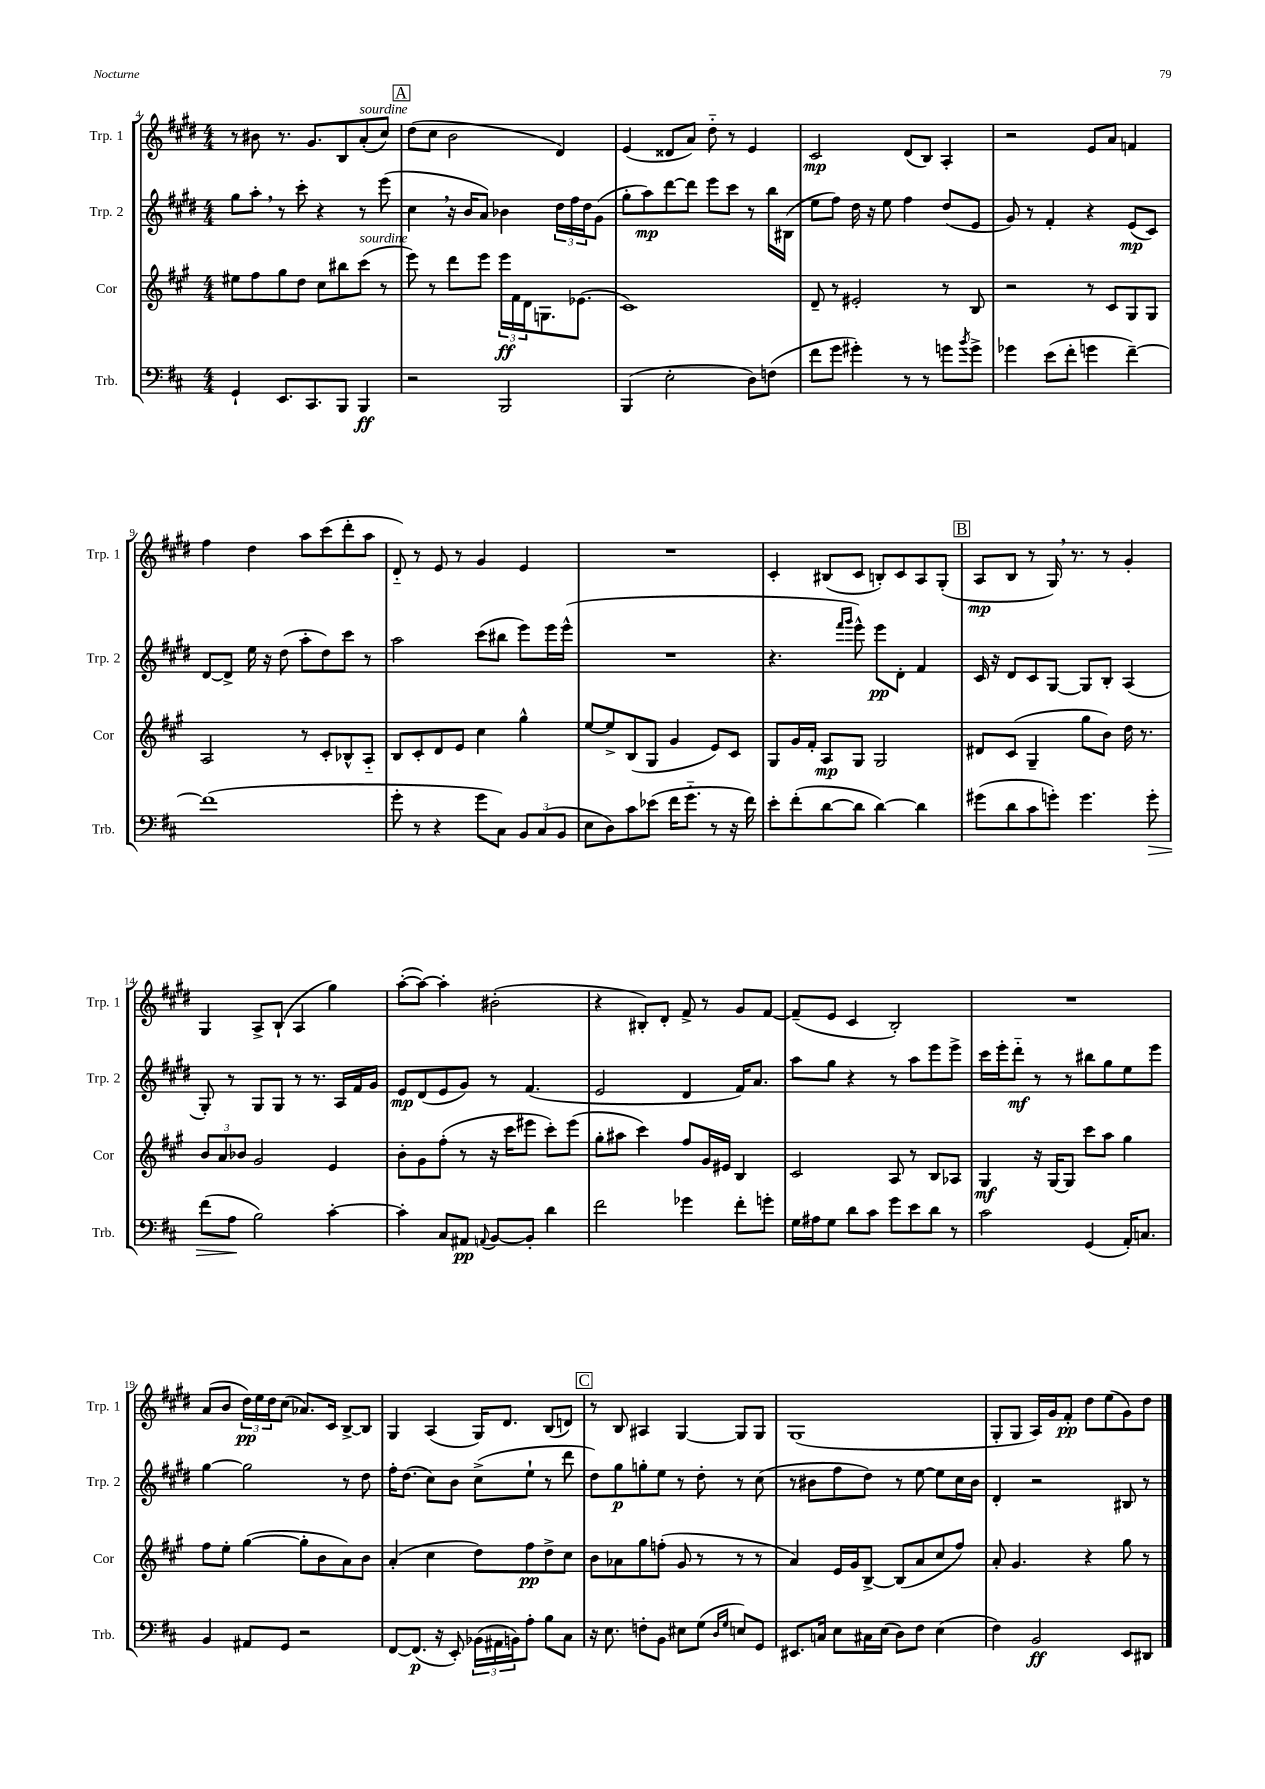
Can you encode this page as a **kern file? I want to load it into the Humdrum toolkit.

**kern	**dynam	**kern	**dynam	**kern	**dynam	**kern	**dynam
*part4	*part4	*part3	*part3	*part2	*part2	*part1	*part1
*staff4	*staff4	*staff3	*staff3	*staff2	*staff2	*staff1	*staff1
*I"Trb.	*	*I"Cor	*	*I"Trp. 2	*	*I"Trp. 1	*
*I'Trb.	*	*I'Cor	*	*I'Trp. 2	*	*I'Trp. 1	*
*clefF4	*	*clefG2	*	*clefG2	*	*clefG2	*
*k[f#c#]	*	*k[f#c#g#]	*	*k[f#c#g#d#]	*	*k[f#c#g#d#]	*
*M4/4	*	*M4/4	*	*M4/4	*	*M4/4	*
=4	=4	=4	=4	=4	=4	=4	=4
4GG`/	.	8ee#X\L	.	8gg#\L	.	8r	.
.	.	8ff#\	.	8aa',\J	.	8b#X\	.
8.EE/L	.	8gg#\	.	8r	.	8.r	.
.	.	8dd\J	.	8ccc#'\	.	.	.
8.CC#/	.	.	.	.	.	8.g#/L	.
.	.	8cc#\L	.	4r	.	.	.
8BBB/J	.	8bb#X\	.	.	.	8B/	.
!	!	!	!	!	!	!LO:TX:a:i:t=sourdine	!
!	!	!LO:TX:a:i:t=sourdine	!	!	!	!	!
4BBB/	ff	(8ccc#\J	.	8r	.	(8a'/	.
.	.	8r	.	(8eee\	.	8cc#/J)	.
!!LO:REH:place=s1:t=A
=5	=5	=5	=5	=5	=5	=5	=5
2r	.	8eee\)	.	4cc#,\	.	(8dd#\L	.
.	.	8r	.	.	.	8cc#\J	.
.	.	8ddd\L	.	16r	.	2b\	.
.	.	.	.	16b/KL	.	.	.
.	.	8eee\J	.	8a/J)	.	.	.
2BBB/	.	24eee\LL	ff	4b-X\	.	.	.
.	.	24f#\	.	.	.	.	.
.	.	24d\J	.	.	.	.	.
.	.	8.Gn\	.	.	.	.	.
.	.	.	.	24dd#\LL	.	4d#/)	.
.	.	.	.	24ff#\	.	.	.
.	.	(8.e-X\J	.	.	.	.	.
.	.	.	.	24dd#\J	.	.	.
.	.	.	.	(8g#\J	.	.	.
=6	=6	=6	=6	=6	=6	=6	=6
(4BBB/	.	1c#)	.	8gg#'\L	.	(4e/	.
.	.	.	.	8aa\)	mp	.	.
2E'\	.	.	.	[8ddd#\	.	8d##X/L	.
.	.	.	.	8ddd#\J]	.	8a/J)	.
.	.	.	.	8eee\L	.	8dd#\	.
.	.	.	.	8ccc#\J	.	8r	.
8D\L)	.	.	.	8r	.	4e/	.
(8Fn\J	.	.	.	16bb\LL	.	.	.
.	.	.	.	(16B#X\JJ	.	.	.
=7	=7	=7	=7	=7	=7	=7	=7
8f#\L	.	8d~/	.	8ee\L	.	2c#/	mp
8g\J	.	8r	.	8ff#\J)	.	.	.
4g#X'\)	.	2e#X'/	.	16dd#\	.	.	.
.	.	.	.	16r	.	.	.
.	.	.	.	8ee\	.	.	.
8r	.	.	.	4ff#\	.	(8d#/L	.
8r	.	.	.	.	.	8B/J)	.
8gn\L	.	8r	.	(8dd#/L	.	4A'/	.
8qb/	.	.	.	.	.	.	.
8g^\J	.	8B/	.	8e/J	.	.	.
=8	=8	=8	=8	=8	=8	=8	=8
4g-X\	.	2r	.	8g#/)	.	2r	.
.	.	.	.	8r	.	.	.
(8e\L	.	.	.	4f#'/	.	.	.
8f#'\J	.	.	.	.	.	.	.
4gn\	.	8r	.	4r	.	8e/L	.
.	.	8c#/L	.	.	.	8a/J	.
[4f#~\)	.	8G#/	.	(8e/L	mp	4fn/	.
.	.	8G#/J	.	8c#/J)	.	.	.
!!LO:LB:g=z
=9	=9	=9	=9	=9	=9	=9	=9
(1f#]	.	2A/	.	[8d#/L	.	4ff#\	.
.	.	.	.	8d#^/J]	.	.	.
.	.	.	.	16ee\	.	4dd#\	.
.	.	.	.	16r	.	.	.
.	.	.	.	(8dd#\	.	.	.
.	.	8r	.	8aa'\L	.	8aa\L	.
.	.	8c#'/L	.	8dd#\)	.	(8ccc#\	.
.	.	8B-X^^/	.	8ccc#\J	.	8ddd#'\	.
.	.	8A/J	.	8r	.	8aa\J	.
=10	=10	=10	=10	=10	=10	=10	=10
8g'\	.	8B/L	.	2aa\	.	8d#/)	.
8r	.	8c#'/	.	.	.	8r	.
4r	.	8d/	.	.	.	8e/	.
.	.	8e/J	.	.	.	8r	.
8g\L	.	4cc#\	.	(8ccc#\L	.	4g#/	.
8C#\J)	.	.	.	8bb#X\J	.	.	.
12BB/L	.	4gg#^^\	.	8eee\L)	.	4e/	.
(12C#/	.	.	.	.	.	.	.
.	.	.	.	16eee\L	.	.	.
12BB/J	.	.	.	.	.	.	.
.	.	.	.	(16eee^^\JJ	.	.	.
=11	=11	=11	=11	=11	=11	=11	=11
8E\L	.	[8ee/L	.	1r	.	1r	.
8D\)	.	8ee^/]	.	.	.	.	.
8c#\	.	(8B/	.	.	.	.	.
(8e-X\J	.	8G#/J	.	.	.	.	.
16f#\KL	.	4g#/	.	.	.	.	.
8.g\J	.	.	.	.	.	.	.
8r	.	8e/L)	.	.	.	.	.
16r	.	8c#/J	.	.	.	.	.
16f#\)	.	.	.	.	.	.	.
=12	=12	=12	=12	=12	=12	=12	=12
8e'\L	.	8G#/L	.	4.r	.	4c#'/	.
(8f#'\	.	16g#/L	.	.	.	.	.
.	.	16f#'/JJ	.	.	.	.	.
[8d\	.	8A/L	mp	.	.	(8B#X/L	.
.	.	.	.	16qqfff#/LL	.	.	.
.	.	.	.	16qqggg#/JJ	.	.	.
8d\J]	.	8G#/J	.	8eee^^\)	.	8c#/J	.
[4d\)	.	2G#/	.	8eee\L	pp	8Bn'/L)	.
.	.	.	.	8d#'\J	.	8c#/	.
4d\]	.	.	.	4f#/	.	8A/	.
.	.	.	.	.	.	(8G#'/J	.
!!LO:REH:place=s1:t=B
=13	=13	=13	=13	=13	=13	=13	=13
(8g#X\L	.	8d#X/L	.	16c#/	.	8A/L	mp
.	.	.	.	16r	.	.	.
8d\	.	(8c#/J	.	8d#/L	.	8B/J	.
8c#\	.	4G#~/	.	8c#/	.	8r	.
8gn'\J)	.	.	.	[8G#/J	.	16G#,/)	.
.	.	.	.	.	.	8.r	.
4.g\	.	8gg#\L	.	8G#/L]	.	.	.
.	.	8b\J)	.	8B'/J	.	8r	.
.	.	16dd\	.	(4A/	.	4g#'/	.
.	.	8.r	.	.	.	.	.
!	!LO:HP:b	!	!	!	!	!	!
8g'\	>	.	.	.	.	.	.
!!LO:LB:g=z
=14	=14	=14	=14	=14	=14	=14	=14
(8f#\L	.	12b/L	.	8G#'/)	.	4G#/	.
.	.	12a/	.	.	.	.	.
8A\J	.	.	.	8r	.	.	.
.	.	12b-X/J	.	.	.	.	.
2B\)	]	2g#/	.	8G#/L	.	8A^/L	.
.	.	.	.	8G#/J	.	(8B`/J	.
.	.	.	.	8r	.	4A/	.
.	.	.	.	8.r	.	.	.
[4c#'\	.	4e/	.	.	.	4gg#\)	.
.	.	.	.	16A/LL	.	.	.
.	.	.	.	16f#/	.	.	.
.	.	.	.	16g#/JJ	.	.	.
=15	=15	=15	=15	=15	=15	=15	=15
4c#'\]	.	8b'\L	.	8e/L	mp	([8aa'\L	.
.	.	8g#\	.	(8d#/	.	8aa\J_)	.
8C#/L	.	(8ff#'\J	.	8e/	.	4aa'\]	.
8AA#X/J	pp	8r	.	8g#/J)	.	.	.
8qqAAn/	.	.	.	.	.	.	.
[8BB/L	.	16r	.	8r	.	(2b#X'\	.
.	.	16ccc#\KL	.	.	.	.	.
8BB'/J]	.	8eee#X\J	.	(4.f#/	.	.	.
4d\	.	8ccc#'\L)	.	.	.	.	.
.	.	(8eee#\J	.	.	.	.	.
=16	=16	=16	=16	=16	=16	=16	=16
2f#\	.	8gg#'\L	.	2e/	.	4r	.
.	.	8aa#X\J	.	.	.	.	.
.	.	4ccc#\)	.	.	.	8B#X'/L)	.
.	.	.	.	.	.	8d#'/J	.
4g-X\	.	8ff#/L	.	4d#/	.	8f#^/	.
.	.	16g#/L	.	.	.	8r	.
.	.	16e#X/JJ	.	.	.	.	.
8f#'\L	.	4B/	.	16f#/KL)	.	8g#/L	.
.	.	.	.	8.a/J	.	.	.
8gn'\J	.	.	.	.	.	[8f#/J	.
=17	=17	=17	=17	=17	=17	=17	=17
16G\LL	.	2c#/	.	8aa\L	.	(8f#~/L]	.
16A#X\J	.	.	.	.	.	.	.
8G\J	.	.	.	8gg#\J	.	8e/J	.
8d\L	.	.	.	4r	.	4c#/	.
8c#\J	.	.	.	.	.	.	.
8g\L	.	8A/	.	8r	.	2B'/)	.
8e\	.	8r	.	8aa\L	.	.	.
8d\J	.	8B/L	.	8eee\	.	.	.
8r	.	8A-X/J	.	8eee^\J	.	.	.
=18	=18	=18	=18	=18	=18	=18	=18
2c#\	.	4G#/	mf	16ccc#\LL	.	1r	.
.	.	.	.	16eee'\J	.	.	.
.	.	.	.	8ddd#\J	mf	.	.
.	.	16r	.	8r	.	.	.
.	.	[16G#/KL	.	.	.	.	.
.	.	8G#/J]	.	8r	.	.	.
(4GG/	.	8ccc#\L	.	8bb#X\L	.	.	.
.	.	8aa\J	.	8gg#\	.	.	.
16AA'/KL)	.	4gg#\	.	8ee\	.	.	.
8.Cn/J	.	.	.	.	.	.	.
.	.	.	.	8eee\J	.	.	.
!!LO:LB:g=z
=19	=19	=19	=19	=19	=19	=19	=19
4BB/	.	8ff#\L	.	[4gg#\	.	(8a/L	.
.	.	8ee'\J	.	.	.	8b/J	.
8AA#X/L	.	([4gg#\	.	2gg#\]	.	24dd#\LL)	pp
.	.	.	.	.	.	24ee\	.
.	.	.	.	.	.	24dd#\J	.
8GG/J	.	.	.	.	.	(8cc#\J	.
2r	.	8gg#'\L]	.	.	.	8.a-X/L)	.
.	.	8b\	.	.	.	.	.
.	.	.	.	.	.	16c#/Jk	.
.	.	8a\)	.	8r	.	[8B^/L	.
.	.	8b\J	.	8dd#\	.	8B/J]	.
=20	=20	=20	=20	=20	=20	=20	=20
[8FF#/L	.	(4a'/	.	16ff#'\KL	.	4G#/	.
.	.	.	.	(8.dd#\J	.	.	.
(8.FF#/J]	p	.	.	.	.	.	.
.	.	4cc#\	.	8cc#\L)	.	(4A/	.
16r	.	.	.	.	.	.	.
8EE'/)	.	.	.	8b\J	.	.	.
(24BB-X\LL	.	8dd\L)	.	(8cc#^\L	.	16G#/KL)	.
24AA#X\	.	.	.	.	.	.	.
.	.	.	.	.	.	8.d#/J	.
24BBn\J)	.	.	.	.	.	.	.
8A'\J	.	8ff#\	pp	8ee`\J	.	.	.
8B\L	.	8dd^\	.	8r	.	(8B/L	.
8C#\J	.	8cc#\J	.	8ddd#\	.	8dn/J)	.
!!LO:REH:place=s1:t=C
=21	=21	=21	=21	=21	=21	=21	=21
16r	.	8b\L	.	8dd#\L)	.	8r	.
8.E\	.	.	.	.	.	.	.
.	.	8a-X\	.	8gg#\	p	8B/	.
8Fn'\L	.	8gg#\	.	8ggn'\	.	4A#X/	.
8BB\J	.	(8ffn'\J	.	8ee\J	.	.	.
8E#X\L	.	8g#/	.	8r	.	[4G#/	.
(8G\J	.	8r	.	8dd#'\	.	.	.
16qqD/LL	.	.	.	.	.	.	.
16qqG/JJ	.	.	.	.	.	.	.
8En/L)	.	8r	.	8r	.	8G#/L]	.
8GG/J	.	8r	.	(8cc#\	.	8G#/J	.
=22	=22	=22	=22	=22	=22	=22	=22
8.EE#X/L	.	4a/)	.	8r	.	(1G#	.
.	.	.	.	8b#X\L	.	.	.
16Cn/Jk	.	.	.	.	.	.	.
8E\L	.	16e/LL	.	8ff#\	.	.	.
.	.	16g#/J	.	.	.	.	.
16C#X\L	.	[8B^/J	.	8dd#\J)	.	.	.
(16E\JJ	.	.	.	.	.	.	.
8D\L)	.	(8B/L]	.	8r	.	.	.
8F#\J	.	8a/	.	[8ee\	.	.	.
(4E\	.	8cc#/	.	8ee\L]	.	.	.
.	.	8ff#/J)	.	16cc#\L	.	.	.
.	.	.	.	16b#\JJ	.	.	.
=23	=23	=23	=23	=23	=23	=23	=23
4F#\)	.	8a'/	.	4d#'/	.	8G#'/L	.
.	.	4.g#/	.	.	.	8G#/J	.
2BB/	ff	.	.	2r	.	16A/LL)	.
.	.	.	.	.	.	16g#/J	.
.	.	.	.	.	.	8f#'/J	pp
.	.	4r	.	.	.	8dd#\L	.
.	.	.	.	.	.	(8ee\	.
8EE/L	.	8gg#\	.	8B#X/	.	8g#\)	.
8DD#X/J	.	8r	.	8r	.	8dd#\J	.
==	==	==	==	==	==	==	==
*-	*-	*-	*-	*-	*-	*-	*-
